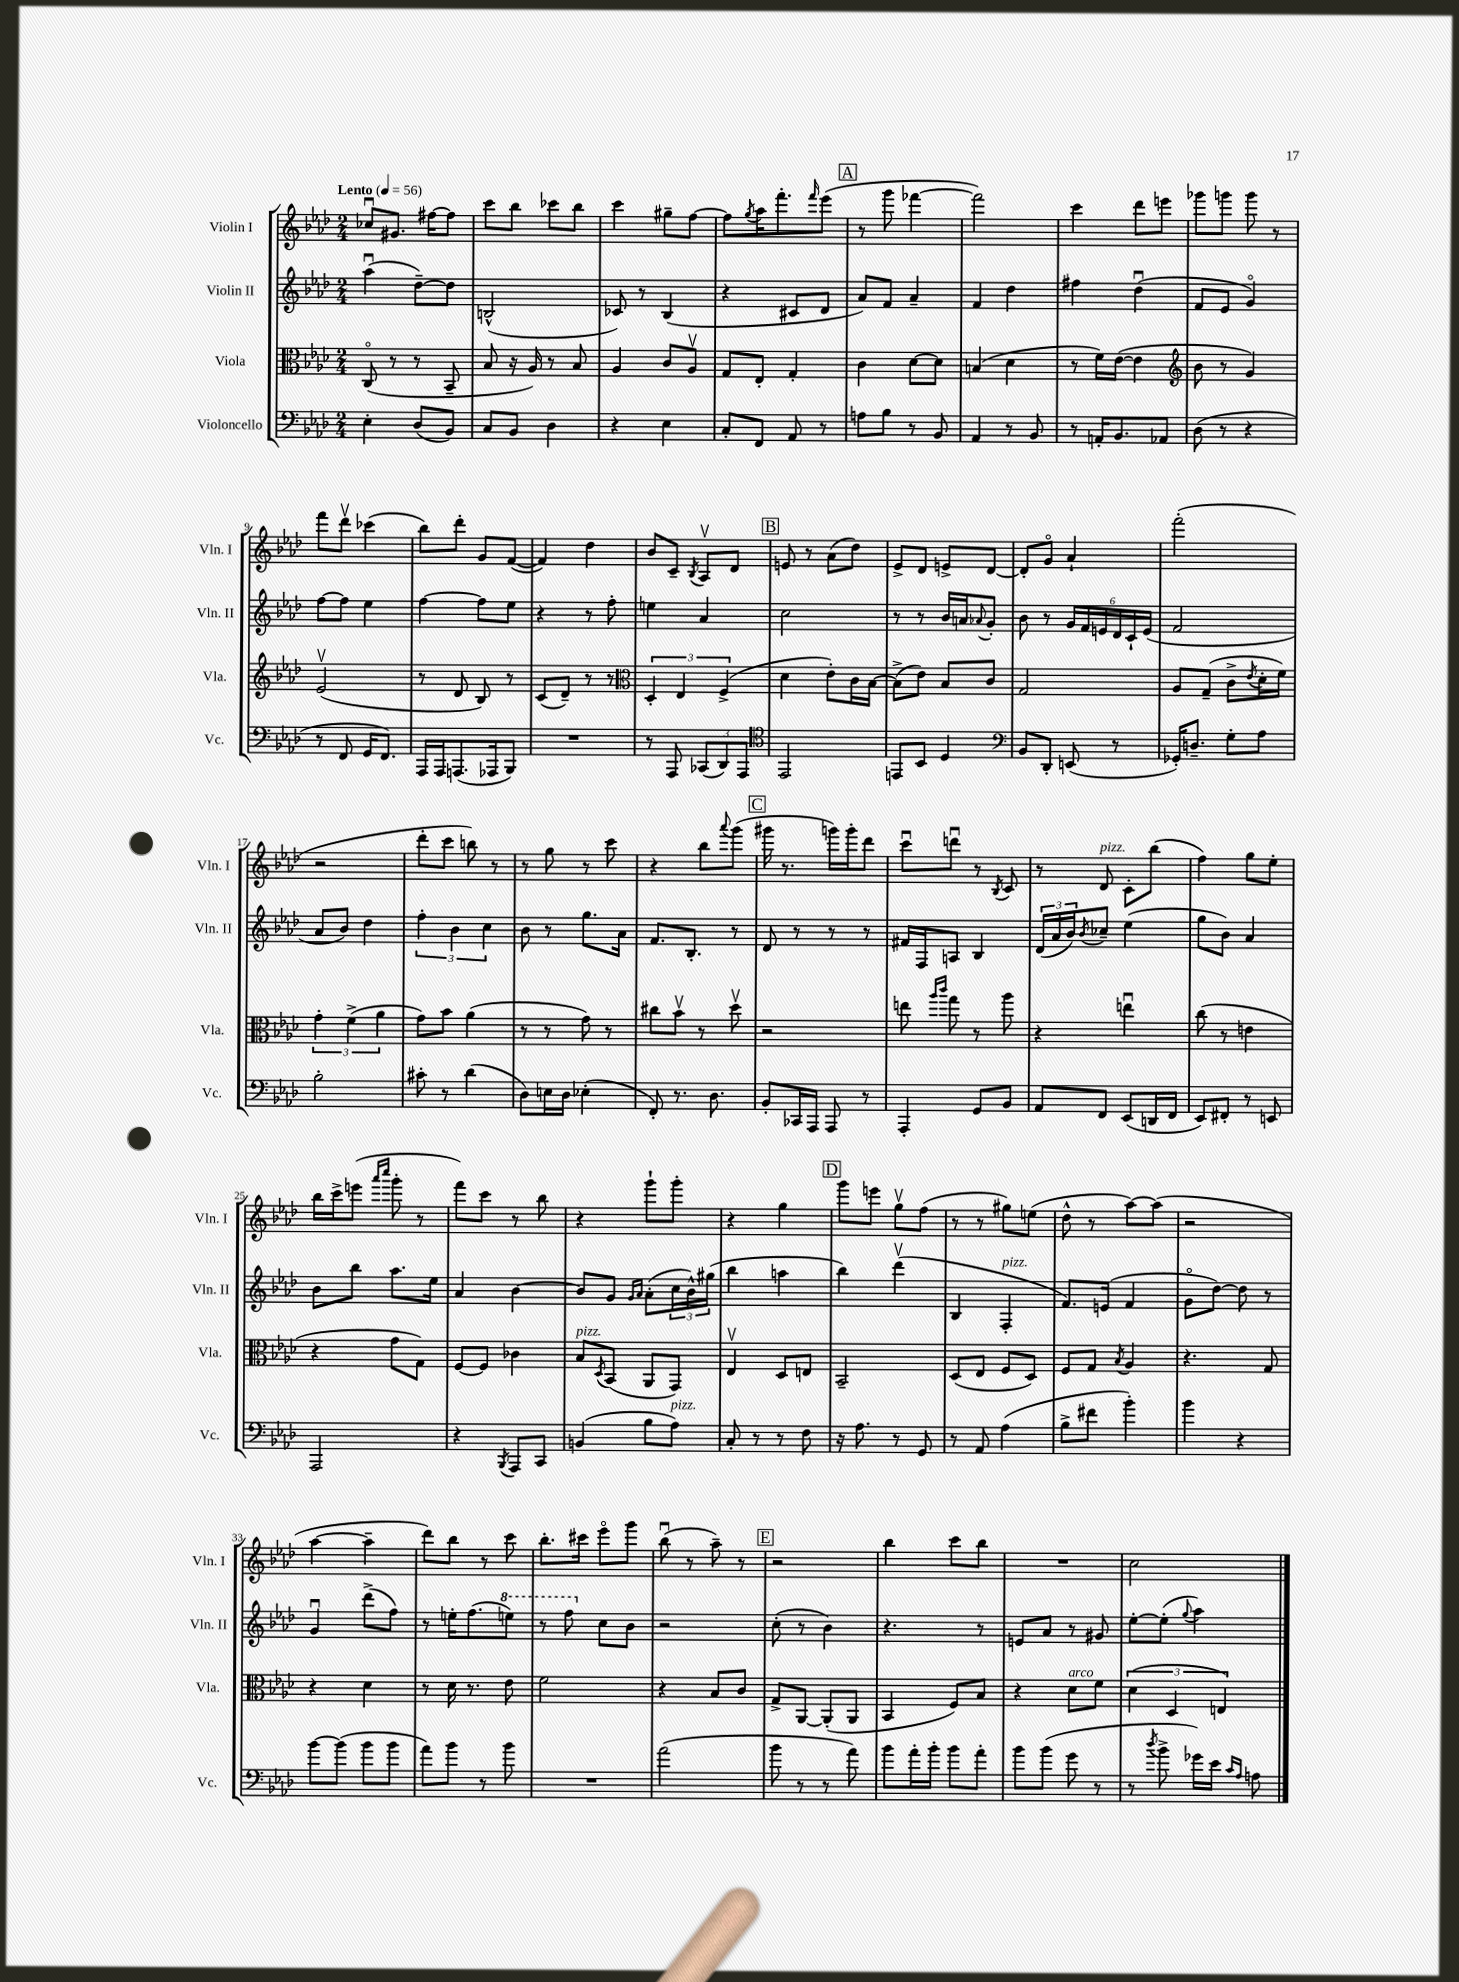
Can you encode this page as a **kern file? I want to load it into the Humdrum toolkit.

**kern	**kern	**kern	**kern
*staff4	*staff3	*staff2	*staff1
*clefF4	*clefC3	*clefG2	*clefG2
*k[b-e-a-d-]	*k[b-e-a-d-]	*k[b-e-a-d-]	*k[b-e-a-d-]
*M2/4	*M2/4	*M2/4	*M2/4
*MM56	*MM56	*MM56	*MM56
4E-'\	(8Co/	(4aa-u\	8cc-u/L
.	8r	.	8.g#/J
(8D-/L	8r	[8dd-~\L)	.
.	.	.	[16ff#\LK
8BB-/J)	8BB-~/	8dd-\]J	8ff#\]J
=	=	=	=
8C/L	8B-/	(2B^^/	8ccc\L
8BB-/J	16r	.	8bb-\J
.	16A-/)	.	.
4D-\	8r	.	8ccc-\L
.	8B-/	.	8bb-\J
=	=	=	=
4r	4A-/	8c-/)	4ccc\
.	.	8r	.
4E-\	8c/L	(4B-/	8gg#~\L
.	8A-v/J	.	[8ff\J
=	=	=	=
8C'/L	8G/L	4r	8ff\]L
.	.	.	8qgg/
8FF/J	8E-'/J	.	16aa-\K
.	.	.	8.fff'\
8AA-/	4G'/	8c#/L	.
.	.	.	16qqfff/
8r	.	8d-/J	(8eee-\J
=	=	=	=
8A\L	4c\	8a-/L)	8r
8B-\J	.	8f/J	8ggg\
8r	[8d-\L	4a-~/	[4fff-\
8BB-/	8d-\]J	.	.
=	=	=	=
4AA-/	(4B/	4f/	2fff-\])
8r	4d-\	4dd-\	.
8BB-/	.	.	.
=	=	=	=
8r	8r	4ff#\	4ccc\
16AA'/LK	16f\LL)	.	.
8.BB-/	([16e-\JJ	.	.
.	4e-\]	(4dd-u\	8ddd-\L
8AA-/J	.	.	8eee\J
=	=	=	=
*	*clefG2	*	*
(8D-\	8b-\	8f/L	8ggg-\L
8r	8r	8e-/J	8ggg\J
4r	4g/)	4go/)	8ggg\
.	.	.	8r
=	=	=	=
8r	(2e-v/	[8ff\L	8fff\L
8FF/	.	8ff\]J	8ddd-v\J
16GG/LK	.	4ee-\	(4ccc-\
8.FF/J)	.	.	.
=	=	=	=
16AAA-/LL	8r	[4ff\	8bb-\L)
16AAA-/J	.	.	.
(8.AAA/	8d-/	.	8ddd-'\J
.	8B-/)	8ff\]L	8g/L
16AAA-/k	.	.	.
8BBB-/J)	8r	8ee-\J	([8f/J
=	=	=	=
2r	(8c/L	4r	4f/])
.	8d-~/J)	.	.
.	8r	8r	4dd-\
.	8r	8ff'\	.
=	=	=	=
*	*clefC3	*	*
8r	6D-'/	4ee\	8b-/L
8AAA-/	.	.	8c~/J
.	6E-/	.	.
.	.	.	8qB-/
(12CC-/L	.	4a-/	8A-v/L
12DD-/)	(6F^/	.	.
.	.	.	8d-/J
12AAA-/J	.	.	.
=	=	=	=
*clefC4	*	*	*
2EE-/	4d-\	2cc\	8e/
.	.	.	8r
.	8e-'\L)	.	(8a-\L
.	16c\L	.	8dd-\J)
.	[16B-\JJ	.	.
=	=	=	=
8EE/L	(8B-^\]L	8r	8e-^/L
8BB-/J	8e-\J)	8r	8d-/J
4D-/	8B-/L	16b-/LL	8e^/L
.	.	16a/J	.
.	.	8qqa-/	.
.	8c/J	8g'/J	[8d-/J
=	=	=	=
*clefF4	*	*	*
8BB-/L	2G/	8b-\	8d-'/]L
8DD-'/J	.	8r	8go/J
(8EE/	.	24g/LL	4a-`/
.	.	24f/	.
.	.	24e/	.
8r	.	24d-/	.
.	.	24c`/	.
.	.	(24e/JJ	.
=	=	=	=
16GG-'/LK)	8A-/L	2f/	(2fff'\
8.D~/J	.	.	.
.	(8G~/J	.	.
8G'\L	8c^\L	.	.
.	8qe-/	.	.
8A-\J	16d-'\L	.	.
.	16f\JJ)	.	.
=	=	=	=
2B-'\	6g'\	8a-/L	2r
.	.	8b-/J)	.
.	(6f^\	.	.
.	.	4dd-\	.
.	6a-\	.	.
=	=	=	=
8c#'\	8g\L)	6ff'\	8ddd-'\L
8r	8b-\J	.	8ccc\J
.	.	6b-\	.
(4d-\	(4a-\	.	8bb\)
.	.	6cc\	.
.	.	.	8r
=	=	=	=
8D-\L)	8r	8b-\	8r
16E\L	8r	8r	8gg\
16D-\JJ	.	.	.
(4E-'\	8g\)	8.gg\L	8r
.	8r	.	8ccc\
.	.	16a-\Jk	.
=	=	=	=
8FF'/)	8cc#\L	8.f/L	4r
8.r	8b-v\J	.	.
.	.	8.B-'/J	.
.	8r	.	8bb-\L
8.D-\	.	.	.
.	.	.	8qqaaa-/
.	8dd-v\	8r	(8ggg\J
=	=	=	=
8BB-'/L	2r	8d-/	16ggg#\
.	.	.	8.r
16CC-/L	.	8r	.
16AAA-/JJ	.	.	.
8AAA-/	.	8r	16ggg\LL)
.	.	.	16ggg'\J
8r	.	8r	8ddd-\J
=	=	=	=
4AAA-'/	8ee\	16f#/LL	8cccu\L
.	.	16F/J	.
.	16qqaa-/LL	.	.
.	16qqccc/JJ	.	.
.	8gg\	8A/J	8dddu\J
8GG/L	8r	4B-/	8r
.	.	.	8qB-/
8BB-/J	8aa-\	.	8c/
=	=	=	=
8AA-/L	4r	(24d-/LL	8r
.	.	24a-/	.
.	.	24b-/J)	.
.	.	8qb-/	.
8FF/J	.	8cc-~/J	8d-/
(8EE-/L	4eeu\	(4ee-\	8c'\L
16DD/L	.	.	(8bb-\J
16FF/JJ	.	.	.
=	=	=	=
8EE-/L)	(8cc\	8gg\L	4ff\)
8FF#'/J	8r	8b-\J)	.
8r	4e\	4a-/	8gg\L
8EE/	.	.	8ee-'\J
=	=	=	=
2AAA-/	4r	8b-\L	16bb-\LL
.	.	.	16ccc^\J
.	.	8bb-\J	(8eee\J
.	.	.	16qqaaa-/LL
.	.	.	16qqcccc/JJ
.	8g\L	8.aa-\L	8ggg'\
.	8G\J)	.	8r
.	.	16ee-\Jk	.
=	=	=	=
4r	[8F/L	4a-/	8fff\L)
.	8F/]J	.	8ccc\J
8qBBB-/	.	.	.
8AAA-/L	4c-\	[4b-\	8r
8CC/J	.	.	8bb-\
=	=	=	=
(4BB/	8B-/L	8b-/]L	4r
.	8qD-/	.	.
.	(8BB-/J	8g/J	.
.	.	16qqg/LL	.
.	.	16qqa-/JJ	.
8B-\L	8AA-/L	(8a-'\L	8ggg`\L
8A-\J)	8GG/J)	24cc\L	8ggg'\J
.	.	24b-^^\)	.
.	.	(24gg#\JJ	.
=	=	=	=
8C'/	4E-v/	4bb-\	4r
8r	.	.	.
8r	8D-/L	4aa\	4gg\
8F\	8E/J	.	.
=	=	=	=
16r	2BB-~/	4bb-\)	8ggg\L
8.A-\	.	.	.
.	.	.	8eee\J
8r	.	(4ddd-v\	8ggv\L
8GG/	.	.	(8ff\J
=	=	=	=
8r	(8D-/L	4B-/	8r
8AA-/	8E-/J	.	8r
(4A-\	8F/L	4F'/	8gg#\L)
.	8D-/J)	.	(8ee\J
=	=	=	=
8B-^\L	8F/L	8.f/L)	8dd-^^\
8f#\J	8G/J	.	8r
.	.	(16e/Jk	.
.	8qB-/	.	.
4b-'\)	4A-/	4f/	[8aa-\L)
.	.	.	(8aa-\]J
=	=	=	=
4b-\	4.r	8go\L	2r
.	.	[8dd-\J)	.
4r	.	8dd-\]	.
.	8G/	8r	.
=	=	=	=
[8b-\L	4r	4gu/	[4aa-\
(8b-\]J	.	.	.
8b-\L	4d-\	(8ddd-^\L	4aa-~\]
8b-\J	.	8ff\J)	.
=	=	=	=
8a-\L)	8r	8r	8ddd-\L)
8b-\J	16d-\	16ee'\LK	8bb-\J
.	8.r	(8.ff\	.
8r	.	.	8r
8b-\	8e-\	8eee\J)	8ccc\
=	=	=	=
2r	2f\	8r	8.bb-'\L
.	.	8fff\	.
.	.	.	16ccc#\Jk
.	.	8cc\L	8eee-o\L
.	.	8b-\J	8ggg\J
=	=	=	=
(2a-\	4r	2r	(8bb-u\
.	.	.	8r
.	8B-/L	.	8aa-~\)
.	8c/J	.	8r
=	=	=	=
8b-\	8G^/L	(8cc'\	2r
8r	[8AA-/J	8r	.
8r	(8AA-'/]L	4b-\)	.
8a-\)	8AA-/J	.	.
=	=	=	=
8b-\L	4BB-/	4.r	4bb-\
16a-'\L	.	.	.
16b-'\JJ	.	.	.
8b-\L	8F/L)	.	8ccc\L
8a-'\J	8B-/J	8r	8bb-\J
=	=	=	=
8b-\L	4r	8e/L	2r
(8b-\J	.	8a-/J	.
8g\	8d-\L	8r	.
8r	8f\J	8g#/	.
=	=	=	=
8r	(6d-\	[8ee-'\L	2cc\
8qdd-/	.	.	.
8b-^\	.	(8ee-'\]J	.
.	6D-/	.	.
.	.	8qqgg/	.
16g-\LL)	.	4aa-\)	.
16e-\JJ	.	.	.
.	6E/)	.	.
16qqc/LL	.	.	.
16qqA-/JJ	.	.	.
8A\	.	.	.
==	==	==	==
*-	*-	*-	*-
